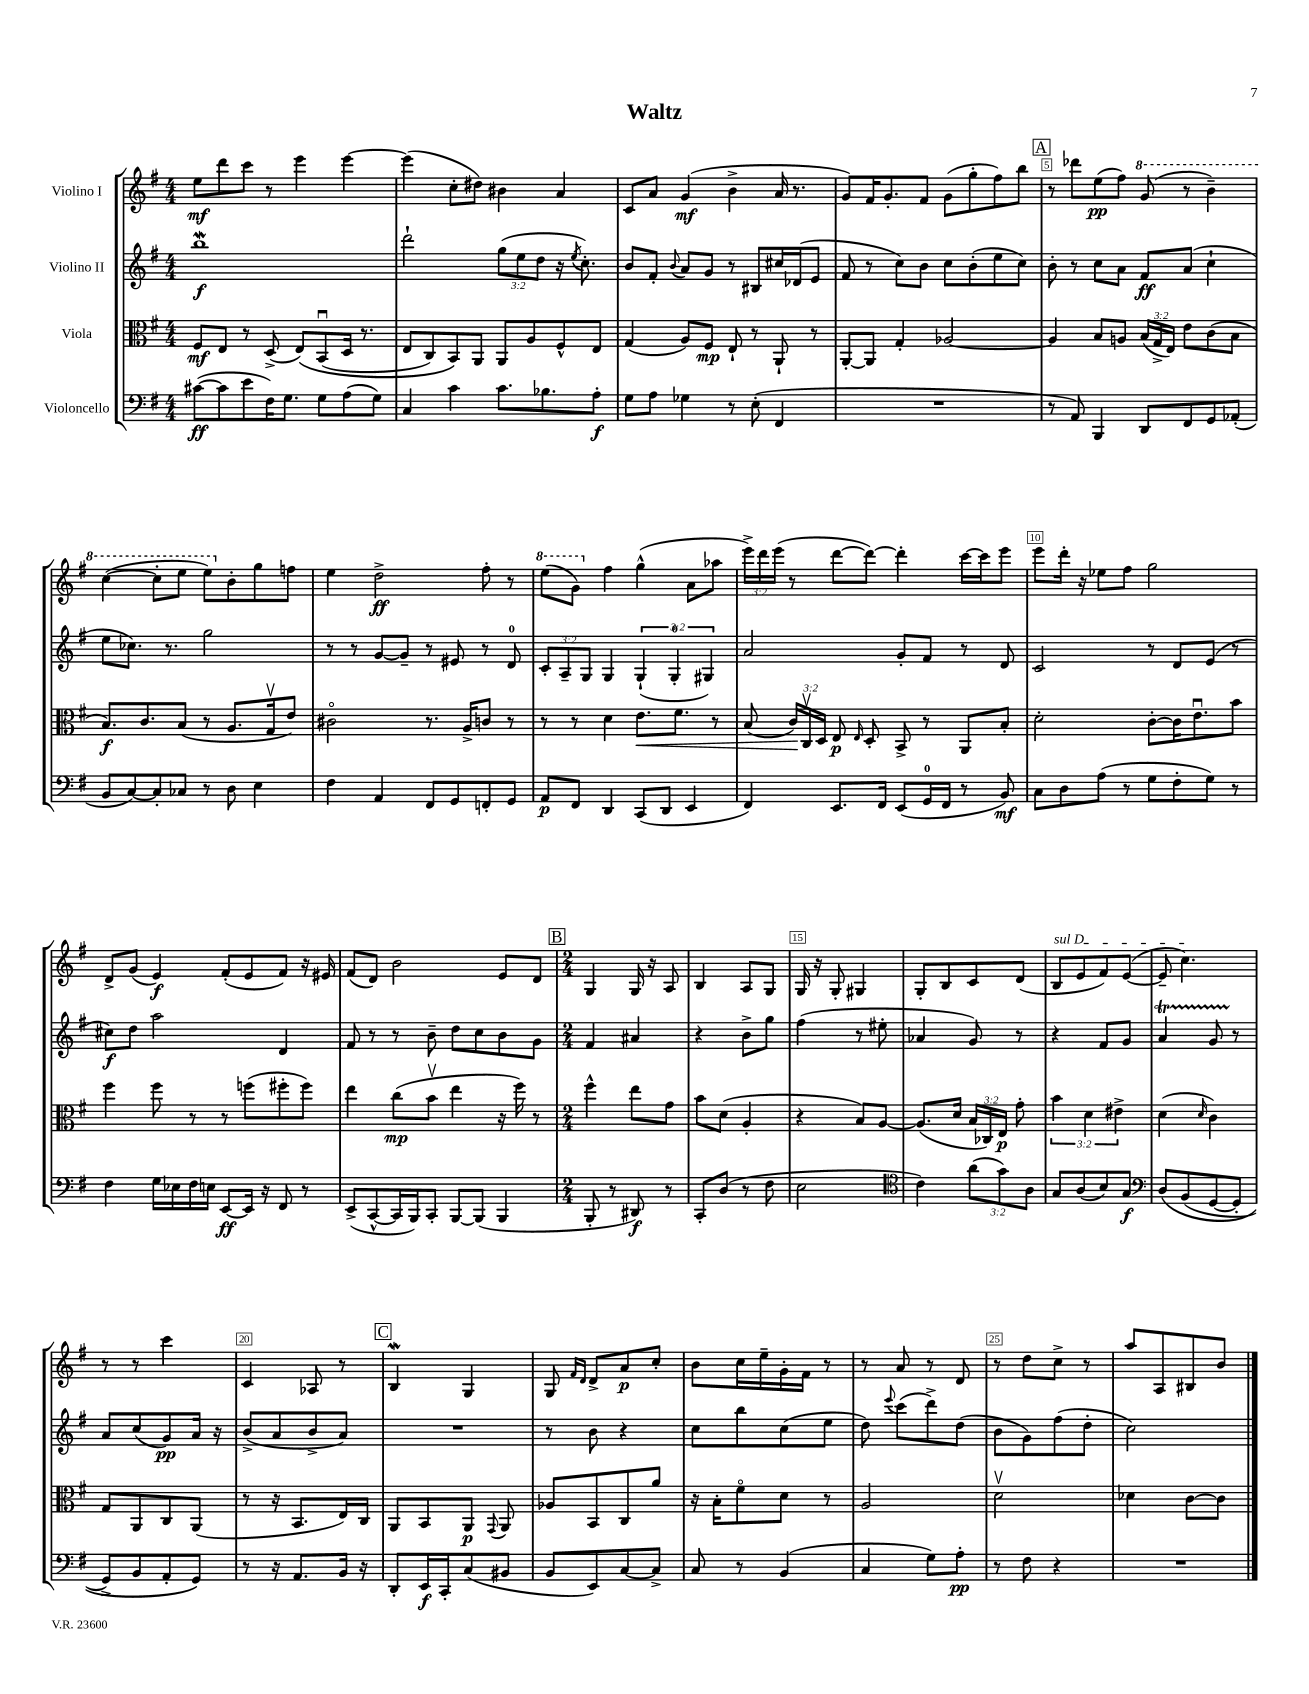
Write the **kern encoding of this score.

**kern	**dynam	**kern	**dynam	**kern	**dynam	**kern	**dynam
*part4	*part4	*part3	*part3	*part2	*part2	*part1	*part1
*staff4	*staff4	*staff3	*staff3	*staff2	*staff2	*staff1	*staff1
*I"Violoncello	*	*I"Viola	*	*I"Violino II	*	*I"Violino I	*
*clefF4	*	*clefC3	*	*clefG2	*	*clefG2	*
*k[f#]	*	*k[f#]	*	*k[f#]	*	*k[f#]	*
*M4/4	*	*M4/4	*	*M4/4	*	*M4/4	*
=1	=1	=1	=1	=1	=1	=1	=1
([8c#X\L	ff	8F#/L	mf	1bbW	f	8ee\L	mf
8c#\]	.	8E/J	.	.	.	8ddd\	.
8e\	.	8r	.	.	.	8ccc\J	.
16F#\K)	.	(8D^/	.	.	.	8r	.
8.G\J	.	.	.	.	.	.	.
.	.	(8E/L)	.	.	.	4eee\	.
8G\L	.	(8BBu/	.	.	.	.	.
(8A\	.	16D/Jk	.	.	.	[4eee\	.
.	.	8.r	.	.	.	.	.
8G\J)	.	.	.	.	.	.	.
=2	=2	=2	=2	=2	=2	=2	=2
4C/	.	8E/L	.	2ddd`\	.	(4eee\]	.
.	.	8C/)	.	.	.	.	.
4c\	.	8BB/)	.	.	.	8cc'\L	.
.	.	8AA/J	.	.	.	8dd#X\J)	.
8.c\L	.	8AA/L	.	(12gg\L	.	4b#X\	.
.	.	.	.	12ee\	.	.	.
.	.	8A/	.	.	.	.	.
.	.	.	.	12dd\J	.	.	.
8.B-X\	.	.	.	.	.	.	.
.	.	8F#^^/	.	16r	.	4a/	.
.	.	.	.	8qee/	.	.	.
.	.	.	.	8.cc'\)	.	.	.
8A'\J	f	8E/J	.	.	.	.	.
=3	=3	=3	=3	=3	=3	=3	=3
8G\L	.	(4G/	.	8b/L	.	8c/L	.
8A\J	.	.	.	8f#'/J	.	8a/J	.
.	.	.	.	8qqb/	.	.	.
4G-X\	.	8A/L)	.	8a/L	.	(4g/	mf
.	.	8F#/J	mp	8g/J	.	.	.
8r	.	8E`/	.	8r	.	4b^\	.
(8E'\	.	8r	.	8B#X/L	.	.	.
4FF#/	.	8AA`/	.	16cc#X/L	.	16a/	.
.	.	.	.	(16d-X/J	.	8.r	.
.	.	8r	.	8e/J	.	.	.
=4	=4	=4	=4	=4	=4	=4	=4
1r	.	[8AA'/L	.	8f#/	.	8g/L)	.
.	.	8AA/J]	.	8r	.	16f#/K	.
.	.	.	.	.	.	8.g'/	.
.	.	4G'/	.	8cc\L)	.	.	.
.	.	.	.	8b\J	.	8f#/J	.
.	.	[2A-X/	.	8cc\L	.	(8g\L	.
.	.	.	.	(8b'\	.	8gg'\	.
.	.	.	.	8ee\	.	8ff#\)	.
.	.	.	.	8cc\J)	.	8bb\J	.
!!LO:REH:place=s1:t=A
=5	=5	=5	=5	=5	=5	=5	=5
8r	.	4A-/]	.	8b'\	.	8r	.
8AA/)	.	.	.	8r	.	8ddd-X\L	.
4BBB/	.	8B/L	.	8cc\L	.	(8ee\	pp
.	.	8An/J	.	8a\J	.	8ff#\J)	.
*	*	*	*	*	*	*8va	*
8DD/L	.	(24B/LL	.	8f#/L	ff	(8gg/	.
.	.	24G^/	.	.	.	.	.
.	.	24E/JJ)	.	.	.	.	.
8FF#/	.	8e\L	.	(8a/J	.	8r	.
8GG/	.	(8c\	.	4cc`\	.	4bb~\)	.
(8AA-X'/J	.	8B\J	.	.	.	.	.
!!LO:LB:g=z
=6	=6	=6	=6	=6	=6	=6	=6
8BB/L	.	8.B/L)	f	8ee\L	.	([4ccc\	.
[8C/)	.	.	.	8.cc-X\J)	.	.	.
.	.	8.c/	.	.	.	.	.
8C'/]	.	.	.	.	.	8ccc'\L]	.
.	.	.	.	8.r	.	.	.
8C-X/J	.	(8B/J	.	.	.	8eee\J	.
8r	.	8r	.	2gg\	.	8eee\L)	.
*	*	*	*	*	*	*X8va	*
8D\	.	8.A/L	.	.	.	8b'\	.
4E\	.	.	.	.	.	8gg\	.
.	.	16Gv/k	.	.	.	.	.
.	.	8e/J)	.	.	.	8ffn\J	.
=7	=7	=7	=7	=7	=7	=7	=7
4F#\	.	2c#X\	.	8r	.	4ee\	.
.	.	.	.	8r	.	.	.
4AA/	.	.	.	[8g/L	.	2dd^\	ff
.	.	.	.	8g~/J]	.	.	.
8FF#/L	.	8.r	.	8r	.	.	.
8GG/	.	.	.	8e#X/	.	.	.
.	.	16A^/KL	.	.	.	.	.
8FFn'/	.	8cn/J	.	8r	.	8ff#'\	.
8GG/J	.	8r	.	8d/	.	8r	.
=8	=8	=8	=8	=8	=8	=8	=8
*	*	*	*	*	*	*8va	*
8AA/L	p	8r	.	12c'/L	.	(8eee\L	.
.	.	.	.	12A~/	.	.	.
8FF#/J	.	8r	.	.	.	8gg\J)	.
.	.	.	.	12G/J	.	.	.
*	*	*	*	*	*	*X8va	*
4DD/	.	4d\	.	4G/	.	4ff#\	.
!	!	!	!LO:HP:b	!	!	!	!
(8CC/L	.	8.e\L	<	(6G`/	.	(4gg^^\	.
8DD/J	.	.	.	.	.	.	.
.	.	.	.	6G'/	.	.	.
.	.	8.f#\J	.	.	.	.	.
4EE/	.	.	.	.	.	8a\L	.
.	.	.	.	6G#X/)	.	.	.
.	.	8r	.	.	.	8aa-X\J	.
=9	=9	=9	=9	=9	=9	=9	=9
4FF#/)	.	(8B/	.	2a/	.	24eee^\LL)	.
.	.	.	.	.	.	24ddd\	.
.	.	.	.	.	.	(24eee\JJ	.
.	.	24c/LL)	.	.	.	8r	.
.	.	24Cv/	[	.	.	.	.
.	.	24D/JJ	.	.	.	.	.
8.EE/L	.	8E/	p	.	.	[8ddd\L	.
.	.	16qqE/	.	.	.	.	.
.	.	8D'/	.	.	.	8ddd\J_)	.
16FF#/Jk	.	.	.	.	.	.	.
(8EE/L	.	8BB^/	.	8g'/L	.	4ddd'\]	.
16GG/L	.	8r	.	8f#/J	.	.	.
16FF#/JJ	.	.	.	.	.	.	.
8r	.	8AA/L	.	8r	.	[16ccc\LL	.
.	.	.	.	.	.	16ccc\J]	.
8BB/)	mf	8B'/J	.	8d/	.	8eee\J	.
=10	=10	=10	=10	=10	=10	=10	=10
8C\L	.	2d'\	.	2c/	.	8eee\L	.
8D\	.	.	.	.	.	16ddd'\Jk	.
.	.	.	.	.	.	16r	.
(8A\J	.	.	.	.	.	8ee-X\L	.
8r	.	.	.	.	.	8ff#\J	.
8G\L	.	[8c'\L	.	8r	.	2gg\	.
8F#'\	.	16c\K]	.	8d/L	.	.	.
.	.	8.eu\	.	.	.	.	.
8G\J)	.	.	.	(8e/J	.	.	.
8r	.	8b\J	.	8r	.	.	.
!!LO:LB:g=z
=11	=11	=11	=11	=11	=11	=11	=11
4F#\	.	4ff#\	.	8cc#X\L)	f	8d^/L	.
.	.	.	.	8dd\J	.	(8g/J	.
16G\LL	.	8ff#\	.	2aa\	.	4e/)	f
16E-X\	.	.	.	.	.	.	.
16F#\	.	8r	.	.	.	.	.
16En\JJ	.	.	.	.	.	.	.
[8EE/L	ff	8r	.	.	.	(8f#'/L	.
16EE/Jk]	.	(8ffn\L	.	.	.	8e/	.
16r	.	.	.	.	.	.	.
8FF#/	.	8ff#X'\	.	4d/	.	8f#/J)	.
8r	.	8ff#\J)	.	.	.	16r	.
.	.	.	.	.	.	16e#X/	.
=12	=12	=12	=12	=12	=12	=12	=12
(8EE^/L	.	4ee\	.	8f#/	.	(8f#/L	.
[8CC^^/	.	.	.	8r	.	8d/J)	.
16CC/L]	.	(8cc\L	mp	8r	.	2b\	.
16BBB/J)	.	.	.	.	.	.	.
8CC'/J	.	8bv\J	.	8b~\	.	.	.
[8BBB/L	.	4ee\	.	8dd\L	.	.	.
(8BBB/J]	.	.	.	8cc\	.	.	.
4BBB/	.	16r	.	8b\	.	8e/L	.
.	.	16ff#\)	.	.	.	.	.
.	.	8r	.	8g\J	.	8d/J	.
!!LO:REH:place=s1:t=B
=13	=13	=13	=13	=13	=13	=13	=13
*M2/4	*	*M2/4	*	*M2/4	*	*M2/4	*
8BBB'/	.	4ff#^^\	.	4f#/	.	4G/	.
8r	.	.	.	.	.	.	.
8DD#X/)	f	8ee\L	.	4a#X/	.	16G/	.
.	.	.	.	.	.	16r	.
8r	.	8g\J	.	.	.	8A/	.
=14	=14	=14	=14	=14	=14	=14	=14
8CC'/L	.	8b\L	.	4r	.	4B/	.
(8D/J	.	(8d\J	.	.	.	.	.
8r	.	4A'/	.	8b^\L	.	8A/L	.
8F#\	.	.	.	8gg\J	.	8G/J	.
=15	=15	=15	=15	=15	=15	=15	=15
2E\	.	4r	.	(4ff#\	.	16G/	.
.	.	.	.	.	.	16r	.
.	.	.	.	.	.	8G'/	.
.	.	8B/L)	.	8r	.	4G#X/	.
.	.	[8A/J	.	8ee#X'\	.	.	.
=16	=16	=16	=16	=16	=16	=16	=16
*clefC4	*	*	*	*	*	*	*
4c\)	.	(8.A/L]	.	4a-X/	.	8G'/L	.
.	.	.	.	.	.	8B/	.
.	.	16d/Jk	.	.	.	.	.
(12a\L	.	24B/LL	.	8g/)	.	8c/	.
.	.	24C-X/)	.	.	.	.	.
12g\)	.	24E/JJ	p	.	.	.	.
.	.	8g'\	.	8r	.	(8d/J	.
12A\J	.	.	.	.	.	.	.
=17	=17	=17	=17	=17	=17	=17	=17
!	!	!	!	!	!	!LO:TX:a:i:t=sul D	!
8G/L	.	6b\	.	4r	.	8B/L	.
(8A/	.	.	.	.	.	8e/	.
.	.	6d\	.	.	.	.	.
8B/)	.	.	.	8f#/L	.	8f#/)	.
.	.	6e#X^\	.	.	.	.	.
8G/J	f	.	.	8g/J	.	([8e/J	.
=18	=18	=18	=18	=18	=18	=18	=18
*clefF4	*	*	*	*	*	*	*
(8D/L	.	(4d\	.	4aT/	.	8e~/]	.
(8BB/	.	.	.	.	.	4.cc\)	.
.	.	16qqd/	.	.	.	.	.
[8GG/	.	4c\)	.	8gTTT/	.	.	.
8GG'/J]	.	.	.	8r	.	.	.
!!LO:LB:g=z
=19	=19	=19	=19	=19	=19	=19	=19
8GG^/L)	.	8G/L	.	8a/L	.	8r	.
8BB/	.	8AA/	.	(8cc/	.	8r	.
8AA'/	.	8C/	.	8g/)	pp	4ccc\	.
8GG/J)	.	(8AA/J	.	16a/Jk	.	.	.
.	.	.	.	16r	.	.	.
=20	=20	=20	=20	=20	=20	=20	=20
8r	.	8r	.	(8b^/L	.	4c/	.
16r	.	16r	.	8a/	.	.	.
8.AA/L	.	8.BB/L	.	.	.	.	.
.	.	.	.	8b^/	.	8A-X/	.
16BB/Jk	.	16E/L)	.	8a/J)	.	8r	.
16r	.	16C/JJ	.	.	.	.	.
!!LO:REH:place=s1:t=C
=21	=21	=21	=21	=21	=21	=21	=21
8DD'/L	.	8AA/L	.	2r	.	4BW/	.
16EE/L	f	8BB/	.	.	.	.	.
16CC'/J	.	.	.	.	.	.	.
(8C/	.	8AA/J	p	.	.	4G/	.
.	.	8qqGG/	.	.	.	.	.
8BB#X/J	.	8AA/	.	.	.	.	.
=22	=22	=22	=22	=22	=22	=22	=22
8BB/L	.	8A-X/L	.	8r	.	8G/	.
.	.	.	.	.	.	16qqf#/LL	.
.	.	.	.	.	.	16qqd/JJ	.
8EE/)	.	8BB/	.	8b\	.	8d^/L	.
[8C/	.	8C/	.	4r	.	8a/	p
8C^/J]	.	8a/J	.	.	.	8cc'/J	.
=23	=23	=23	=23	=23	=23	=23	=23
8C/	.	16r	.	8cc\L	.	8b\L	.
.	.	16B'\KL	.	.	.	.	.
8r	.	8f#\	.	8bb\	.	16cc\L	.
.	.	.	.	.	.	16ee~\	.
(4BB/	.	8d\J	.	(8cc\	.	16g'\	.
.	.	.	.	.	.	16f#\JJ	.
.	.	8r	.	8ee\J	.	8r	.
=24	=24	=24	=24	=24	=24	=24	=24
4C/	.	2A/	.	8dd\)	.	8r	.
.	.	.	.	8qqeee/	.	.	.
.	.	.	.	(8ccc\L	.	8a/	.
8G\L)	.	.	.	8ddd^\)	.	8r	.
8A'\J	pp	.	.	(8dd\J	.	8d/	.
=25	=25	=25	=25	=25	=25	=25	=25
8r	.	2dv\	.	8b\L	.	8r	.
8F#\	.	.	.	8g\)	.	8dd\L	.
4r	.	.	.	(8ff#\	.	8cc^\J	.
.	.	.	.	8dd'\J	.	8r	.
=26	=26	=26	=26	=26	=26	=26	=26
2r	.	4d-X\	.	2cc\)	.	8aa/L	.
.	.	.	.	.	.	8A/	.
.	.	[8c\L	.	.	.	8B#X/	.
.	.	8c\J]	.	.	.	8b/J	.
==	==	==	==	==	==	==	==
*-	*-	*-	*-	*-	*-	*-	*-
